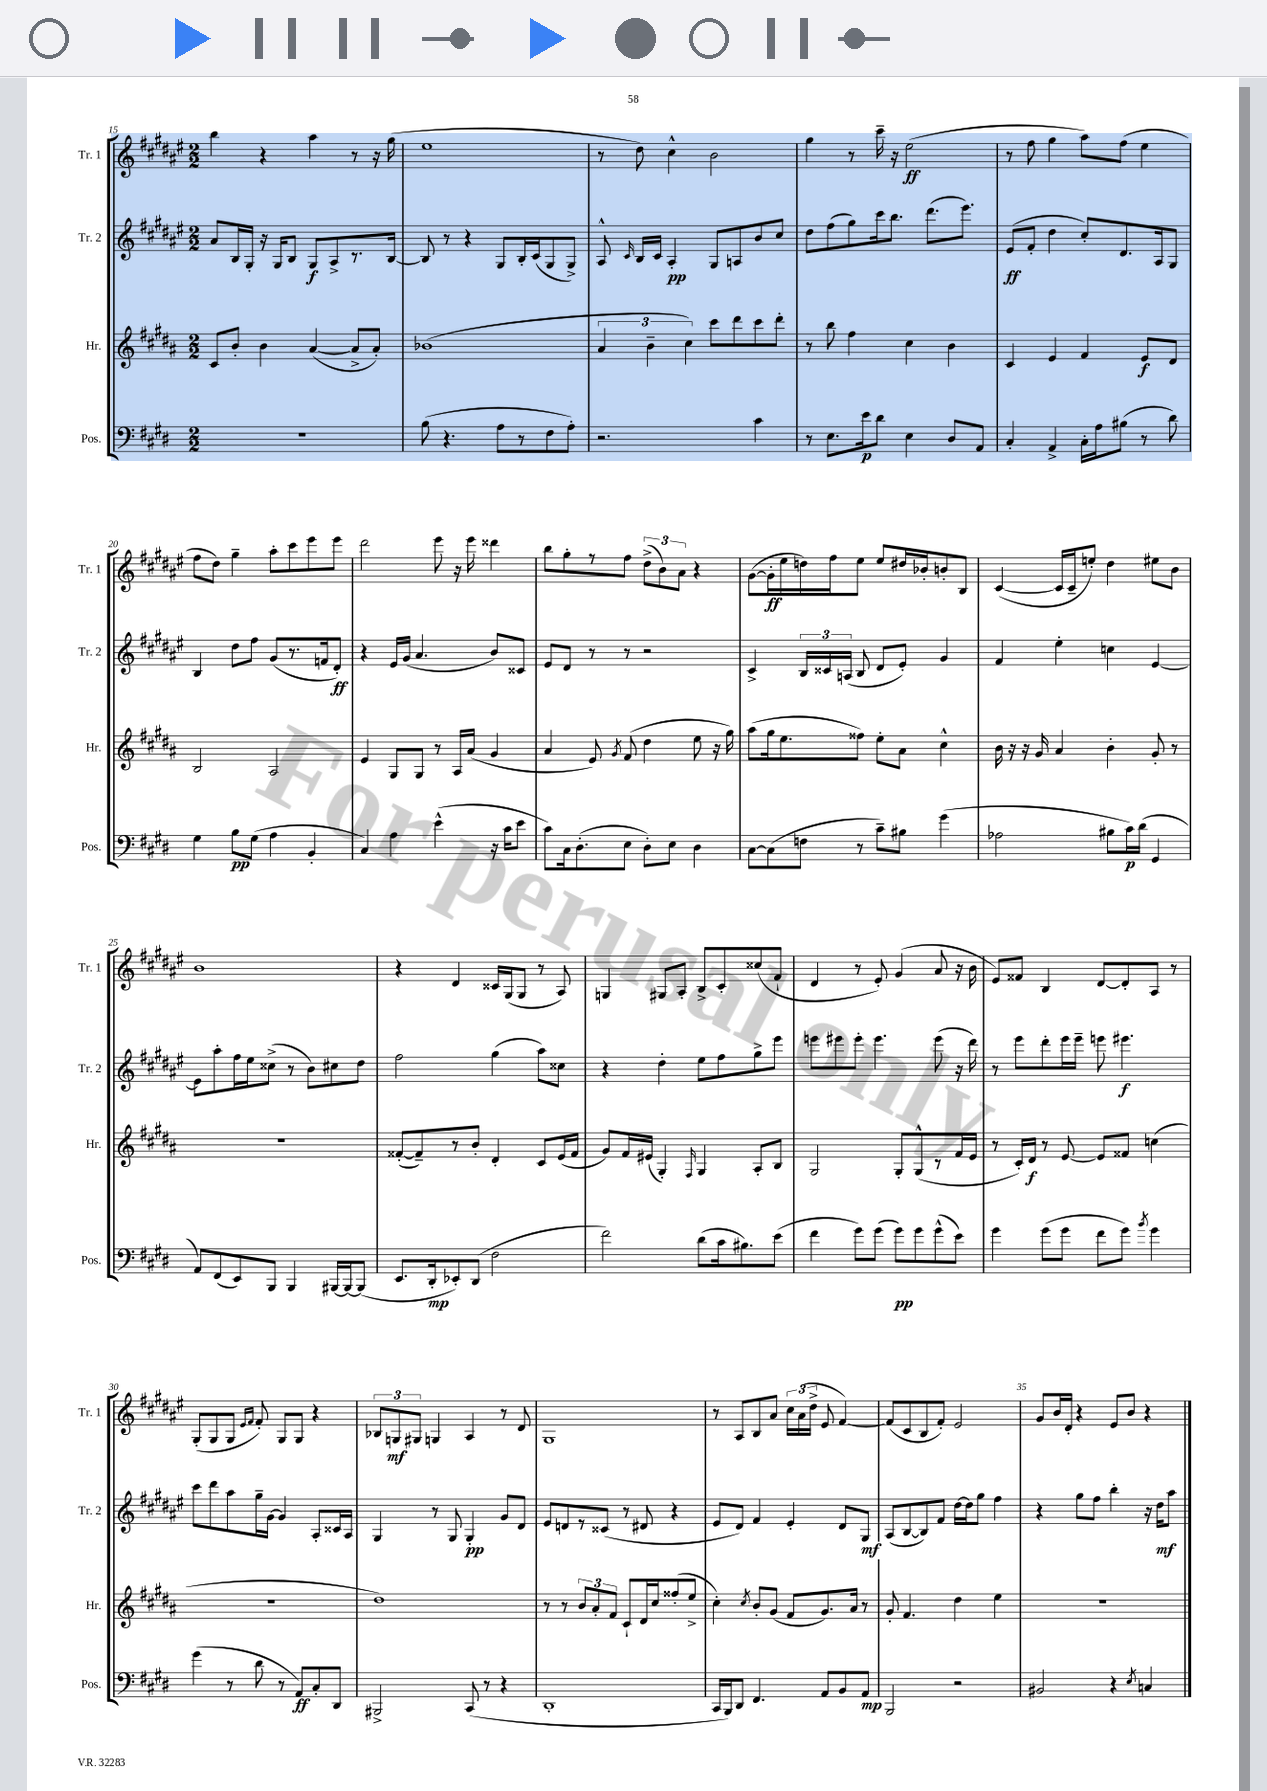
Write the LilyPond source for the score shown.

<<
\new StaffGroup <<
\new Staff = "s0" \with { instrumentName = "Tr. 1" shortInstrumentName = "Tr. 1" } {
    \clef treble \key fis \major \numericTimeSignature \time 2/2
    \autoBeamOff b''4 r4 ais''4 r8 r16 gis''16( |
    eis''1 |
    r8 dis''8) cis''4-^ b'2 |
    gis''4 r8 cis'''16-- r16 eis''2\ff( |
    r8 fis''8 gis''4 ais''8[) fis''8]( eis''4 |
    fis''8[ dis''8]) gis''4-- ais''8[-. cis'''8 eis'''8 eis'''8] |
    dis'''2 eis'''8 r16 eis'''16 disis'''4 |
    b''8[ gis''8-. r8 fis''8] \tuplet 3/2 { dis''8[->( b'8) ais'8] } r4 |
    gis'8[~( gis'16-.\ff eis''16 d''16) fis''16 eis''8] eis''8[ dis''16 bes'16-. b'8-. b8] |
    cis'4~( cis'16[ cis'16-- e''8]-.) dis''4 eis''8[ b'8] |
    b'1 |
    r4 dis'4 cisis'16[ gis16( gis8] r8 ais8) |
    g4 gis8[ ais8]-. b8[-> cis'8-. cisis''8( fis'8]-! |
    dis'4 r8 eis'8-.) gis'4( ais'8 r16 b'16 |
    eis'8[) fisis'8] b4 dis'8[~ dis'8-. ais8] r8 |
    gis8[-.( gis8 gis8] \grace { eis'16[ fis'16] } fis'8-.) gis8[ gis8] r4 |
    \tuplet 3/2 { bes8[ g8\mf gis8] } g4 ais4 r8 dis'8 |
    gis1 |
    r8 ais8[ b8 ais'8] \tuplet 3/2 { cis''16[ ais'16( dis''16]-> } eis'8 fis'4~) |
    fis'8[( cis'8 b8 fis'8]-.) eis'2 |
    gis'8[ b'16 dis'16]-. r4 eis'8[ b'8] r4 \bar "|." |
}
\new Staff = "s1" \with { instrumentName = "Tr. 2" shortInstrumentName = "Tr. 2" } {
    \clef treble \key fis \major \numericTimeSignature \time 2/2
    \autoBeamOff ais'8[ b16 gis16]-. r16 gis16[ b8] gis8[\f ais8-> r8. b16]~ |
    b8 r8 r4 gis8[ b16-. cis'16( gis8 gis8]->) |
    ais8-^ \grace { cis'16 } b16[ cis'16] ais4-.\pp gis8[ a8 b'8 cis''8] |
    dis''8[ fis''8( gis''8) cis'''16 b''8.] dis'''8.[( eis'''8.]) |
    eis'8[\ff( fis'8]-. dis''4 cis''8[-.) dis'8. ais16 gis8] |
    b4 dis''8[ fis''8] gis'8[( r8. f'16 dis'8]-.\ff) |
    r4 eis'16[ gis'16]( ais'4. b'8[) cisis'8] |
    eis'8[ dis'8] r8 r8 r2 |
    cis'4-> \tuplet 3/2 { b16[ cisis'16 a16]( } b8 dis'8[ eis'8]-.) gis'4 |
    fis'4 eis''4-. c''4 eis'4~ |
    eis'8[ ais''8-. fis''16 eis''16 cisis''8]->( r8 b'8[) cis''8 dis''8] |
    fis''2 gis''4( ais''8[) cisis''8] |
    r4 dis''4-. eis''8[ fis''8 gis''8-> eis'''8] |
    e'''8[ eis'''8 eis'''8]-. eis'''4. eis'''8( r16 dis'''16) |
    r8 eis'''8[ dis'''8-. eis'''16 eis'''16]-- e'''8 eis'''4.\f |
    cis'''8[ dis'''8 ais''8 gis''16-- gis'16]~ gis'4 ais8[-. cisis'16 ais16] |
    gis4 r8 gis8 gis4-.\pp gis'8[ dis'8] |
    eis'8[ d'8 r8 cisis'8]( r8 dis'8 r4 |
    eis'8[ dis'8]) fis'4 eis'4-. dis'8[ gis8]\mf |
    ais8[( b8~ b8) fis'8] dis''16[~ dis''16 gis''8] fis''4 |
    r4 gis''8[ fis''8] b''4-. r16 dis''16[\mf ais''8] \bar "|." |
}
\new Staff = "s2" \with { instrumentName = "Hr." shortInstrumentName = "Hr." } {
    \clef treble \key b \major \numericTimeSignature \time 2/2
    \autoBeamOff cis'8[ b'8]-. b'4 ais'4~( ais'8[-> ais'8]-.) |
    bes'1( |
    \tuplet 3/2 { ais'4 b'4-- cis''4) } cis'''8[ dis'''8 cis'''8 dis'''8]-. |
    r8 b''8 fis''4 cis''4 b'4 |
    cis'4 e'4 fis'4 e'8[\f dis'8] |
    b2 ais2 |
    e'4 gis8[ gis8] r8 ais16[ ais'16]( gis'4 |
    ais'4 e'8) \acciaccatura { gis'8 } fis'8( dis''4 e''8 r16 gis''16) |
    ais''8[( gis''16 e''8. fisis''8]) e''8[-. ais'8] cis''4-^ |
    b'16 r16 r16 gis'16 ais'4 b'4-. gis'8-. r8 |
    R1 |
    fisis'8[~-.( fisis'8--) r8 b'8]-. dis'4-. cis'8[ e'16( fisis'16] |
    gis'8[) fis'16 eis'16]( gis4-.) \grace { fis16 } gis4 ais8[-. b8] |
    gis2 gis8[-. gis8-^( r8 fis'16 e'16] |
    r8 cis'16[-.) dis'16]\f r8 e'8~ e'8[ fisis'8] c''4( |
    r1 |
    dis''1) |
    r8 r8 \tuplet 3/2 { b'8[ ais'8-. fis'8] } cis'8[-! dis'16 cis''16 fisis''8-.( e''8]-> |
    cis''4-.) \acciaccatura { cis''8 } b'8[-. gis'8]( fis'8[ gis'8.) ais'16] r8 |
    gis'8-. fis'4. dis''4 e''4 |
    R1 \bar "|." |
}
\new Staff = "s3" \with { instrumentName = "Pos." shortInstrumentName = "Pos." } {
    \clef bass \key e \major \numericTimeSignature \time 2/2
    \autoBeamOff r1 |
    b8( r4. a8[ r8 fis8 a8]-.) |
    r2. cis'4 |
    r8 e8.[ e'16\p dis'8] e4 dis8[ a,8] |
    cis4-. a,4-> cis16[-. a16 bis8]( r8 dis'8) |
    gis4 b8[\pp gis8]( a4 b,4-. |
    cis4) a4 e'4-^( r16 cis'16[ e'8] |
    cis'8[) cis16 dis8.-.( e8] dis8[-.) e8] dis4 |
    cis8[~ cis8( f8] r8 cis'8[--) bis8] gis'4( |
    aes2 bis8[ cis'16\p) dis'16]( gis,4 |
    a,8[) fis,8( e,8) b,,8] b,,4 bis,,16[~ bis,,16~ bis,,8]( |
    e,8.[ dis,16-.\mp ees,8-.) dis,8]( fis2 |
    fis'2) dis'8[( cis'16 bis8.) e'8]( |
    fis'4 gis'8[) gis'8]( gis'8[\pp) gis'8 gis'8-^( e'8]) |
    gis'4 gis'8[( gis'8] fis'8[ gis'8]) \acciaccatura { b'8 } gis'4 |
    gis'4( r8 dis'8 r8 a,8[\ff) cis8-. dis,8] |
    bis,,2-> cis,8( r8 r4 |
    dis,1-. |
    cis,16[ b,,16) dis,8] fis,4. a,8[ b,8 a,8]\mp |
    b,,2 r2 |
    bis,2 r4 \acciaccatura { e8 } c4 \bar "|." |
}
>>
>>
\layout { \context { \Score currentBarNumber = #15 \override BarNumber.break-visibility = ##(#f #t #t) barNumberVisibility = #(every-nth-bar-number-visible 5) } }
